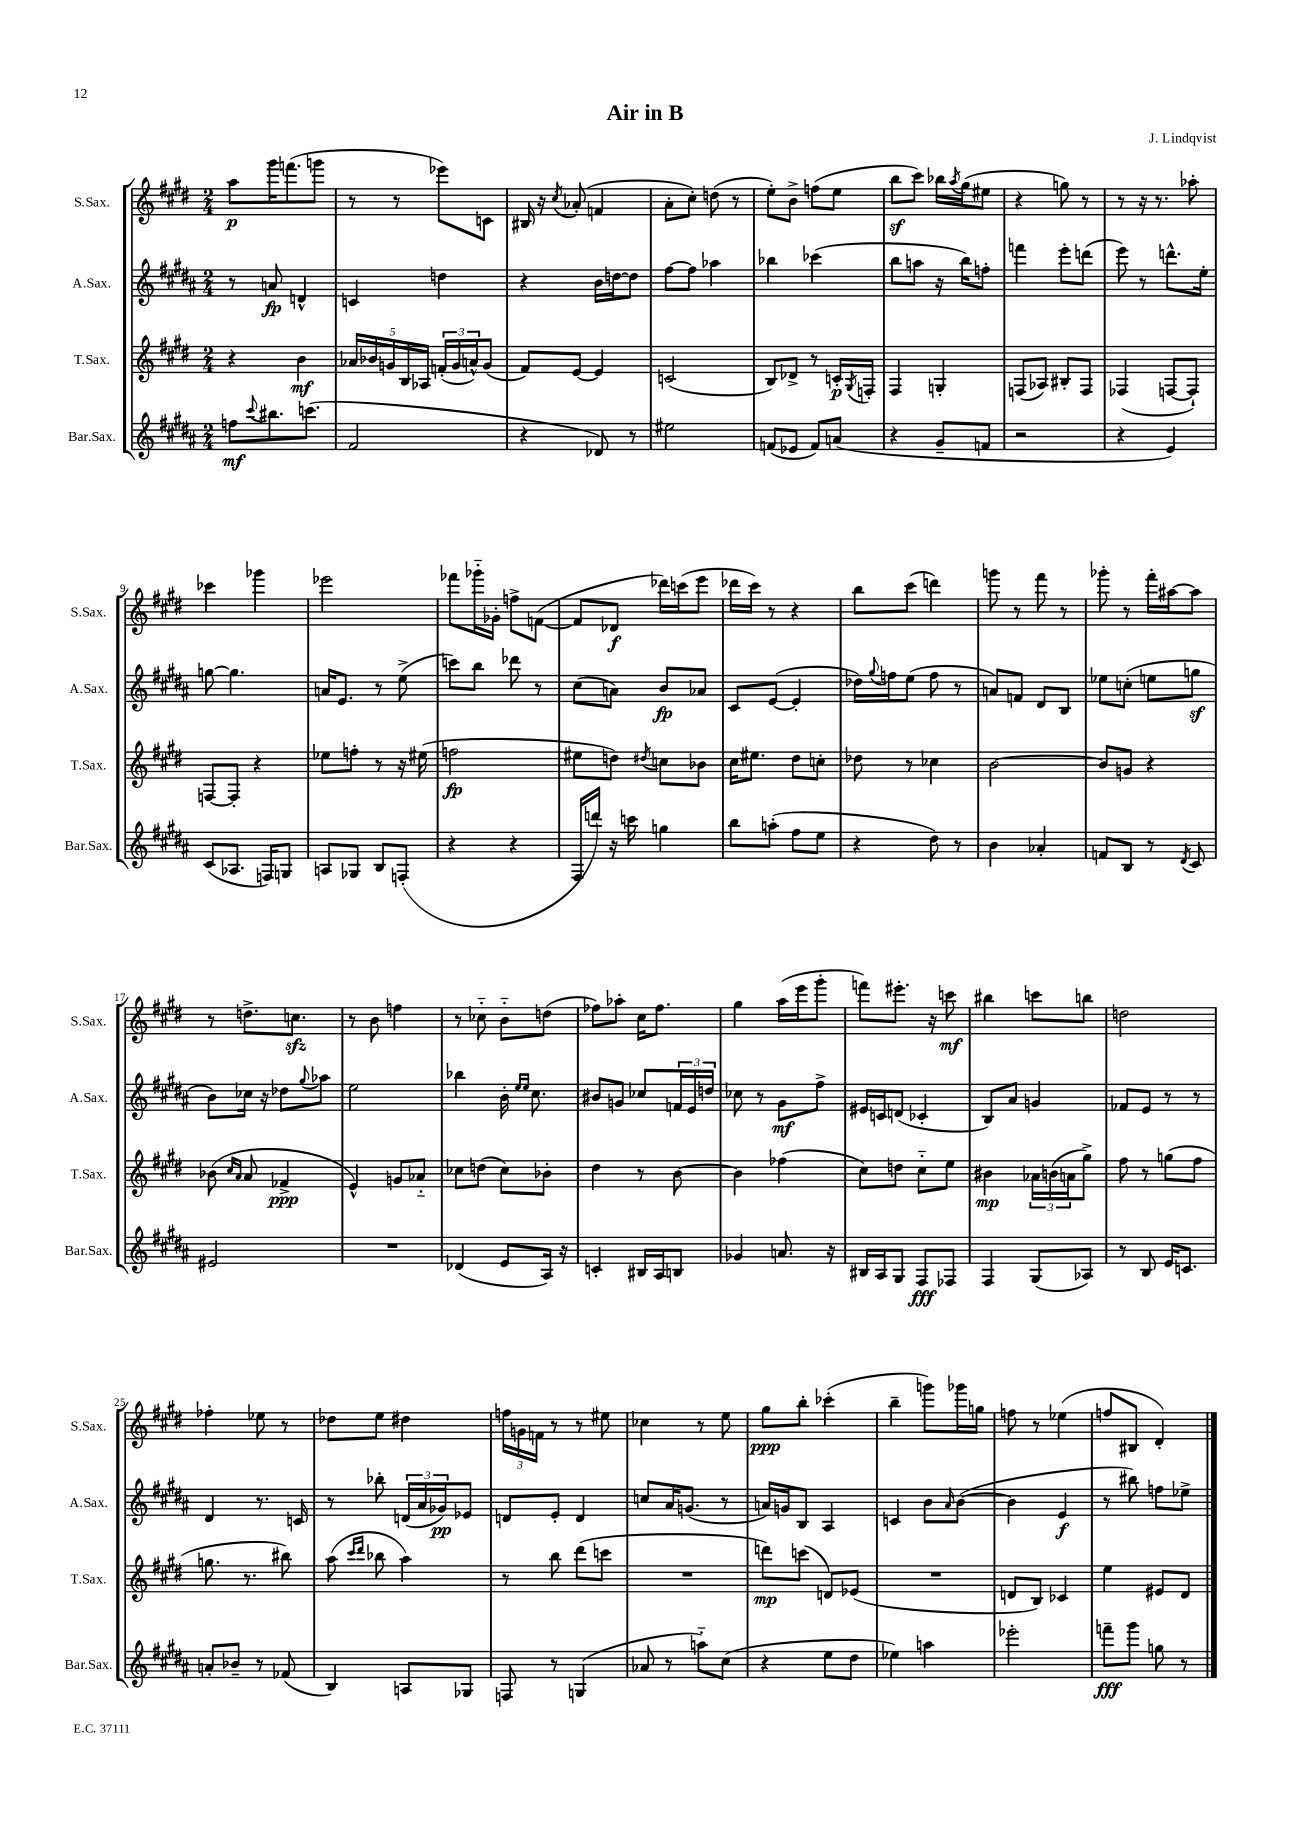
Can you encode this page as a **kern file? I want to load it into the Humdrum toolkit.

**kern	**dynam	**kern	**dynam	**kern	**dynam	**kern	**dynam
*part4	*part4	*part3	*part3	*part2	*part2	*part1	*part1
*staff4	*staff4	*staff3	*staff3	*staff2	*staff2	*staff1	*staff1
*I"Bar.Sax.	*	*I"T.Sax.	*	*I"A.Sax.	*	*I"S.Sax.	*
*I'Bar.Sax.	*	*I'T.Sax.	*	*I'A.Sax.	*	*I'S.Sax.	*
*clefG2	*	*clefG2	*	*clefG2	*	*clefG2	*
*k[f#c#g#d#a#]	*	*k[f#c#g#d#]	*	*k[f#c#g#d#a#]	*	*k[f#c#g#d#]	*
*M2/4	*	*M2/4	*	*M2/4	*	*M2/4	*
=1	=1	=1	=1	=1	=1	=1	=1
8ffn\L	mf	4r	.	8r	.	8aa\L	p
8qqccc#/	.	.	.	.	.	.	.
8.bb#X\	.	.	.	8an/	fp	16ggg#\K	.
.	.	.	.	.	.	(8.fffn\	.
.	.	4b\	mf	4dn^^/	.	.	.
(8.cccn\J	.	.	.	.	.	.	.
.	.	.	.	.	.	8gggn\J	.
=2	=2	=2	=2	=2	=2	=2	=2
2f#/	.	20a-X/LL	.	4cn/	.	8r	.
.	.	20b-X/	.	.	.	.	.
.	.	20gn/	.	.	.	.	.
.	.	.	.	.	.	8r	.
.	.	20B/	.	.	.	.	.
.	.	20A-X/JJ	.	.	.	.	.
.	.	(24fn'/LL	.	4ddn\	.	8eee-X\L)	.
.	.	24g/	.	.	.	.	.
.	.	24an^^/J)	.	.	.	.	.
.	.	(8g/J	.	.	.	8cn\J	.
=3	=3	=3	=3	=3	=3	=3	=3
4r	.	8f#/L)	.	4r	.	16B#X/	.
.	.	.	.	.	.	16r	.
.	.	.	.	.	.	8qcc#/	.
.	.	[8e/J	.	.	.	(8a-X'/	.
8d-X/)	.	4e/]	.	16b\LL	.	4fn/	.
.	.	.	.	[16ddn\J	.	.	.
8r	.	.	.	8dd\J]	.	.	.
=4	=4	=4	=4	=4	=4	=4	=4
2ee#X\	.	(2cn/	.	[8ff#\L	.	8a'\L	.
.	.	.	.	8ff#\J]	.	8cc#'\J)	.
.	.	.	.	4aa-X\	.	(8ddn\	.
.	.	.	.	.	.	8r	.
=5	=5	=5	=5	=5	=5	=5	=5
(8fn/L	.	8B/L)	.	4bb-X\	.	8ee'\L)	.
8e-X/J	.	8d-X^/J	.	.	.	8b^\J	.
8f/L)	.	8r	.	(4ccc-X\	.	(8ffn\L	.
(8an/J	.	16cn'/LL	p	.	.	8ee\J	.
.	.	8qG#/	.	.	.	.	.
.	.	16Fn'/JJ	.	.	.	.	.
=6	=6	=6	=6	=6	=6	=6	=6
4r	.	4F#/	.	8bb\L	.	8bbz\L	.
.	.	.	.	8aan\J	.	8ccc#\J)	.
8g#~/L	.	4Gn'/	.	16r	.	16bb-X\LL	.
.	.	.	.	.	.	8qaa/	.
.	.	.	.	16bb\KL)	.	(16gg#\J	.
8fn/J	.	.	.	8ffn'\J	.	8ee#X\J	.
=7	=7	=7	=7	=7	=7	=7	=7
2r	.	(8Fn/L	.	4fffn\	.	4r	.
.	.	8A-X/J)	.	.	.	.	.
.	.	8B#X'/L	.	8eee'\L	.	8ggn\)	.
.	.	8F/J	.	(8dddn\J	.	8r	.
=8	=8	=8	=8	=8	=8	=8	=8
4r	.	(4F-X/	.	8eee\)	.	8r	.
.	.	.	.	8r	.	16r	.
.	.	.	.	.	.	8.r	.
4e/)	.	[8Fn/L	.	8.dddn^^\L	.	.	.
.	.	8F`/J])	.	.	.	8aa-X'\	.
.	.	.	.	16ee'\Jk	.	.	.
!!LO:LB:g=z
=9	=9	=9	=9	=9	=9	=9	=9
(8c#/L	.	[8Fn/L	.	[8ggn\	.	4ccc-X\	.
8.A-X/J	.	8F'/J]	.	4.gg\]	.	.	.
.	.	4r	.	.	.	4ggg-X\	.
16Fn/KL)	.	.	.	.	.	.	.
8Gn/J	.	.	.	.	.	.	.
=10	=10	=10	=10	=10	=10	=10	=10
8An/L	.	8ee-X\L	.	16an/KL	.	2eee-X\	.
.	.	.	.	8.e/J	.	.	.
8G-X/J	.	8ffn'\J	.	.	.	.	.
8B/L	.	8r	.	8r	.	.	.
(8Fn'/J	.	16r	.	(8ee^\	.	.	.
.	.	(16ee#X\	.	.	.	.	.
=11	=11	=11	=11	=11	=11	=11	=11
4r	.	2ffn\	fp	8cccn\L)	.	8fff-X\L	.
.	.	.	.	8bb\J	.	16ggg-X\L	.
.	.	.	.	.	.	16g-X'\JJ	.
4r	.	.	.	8ddd-X\	.	8ffn^\L	.
.	.	.	.	8r	.	([8fn\J	.
=12	=12	=12	=12	=12	=12	=12	=12
16F#/LL	.	8ee#X\L	.	(8cc#\L	.	8f/L]	.
16dddn/JJ)	.	.	.	.	.	.	.
16r	.	8ddn\J)	.	8an\J)	.	8d-X/J	f
16cccn\	.	.	.	.	.	.	.
.	.	8qdd#X/	.	.	.	.	.
4ggn\	.	8ccn\L	.	8b/L	fp	16ddd-X\LL)	.
.	.	.	.	.	.	(16cccn\J	.
.	.	8b-X\J	.	8a-X/J	.	8eee\J	.
=13	=13	=13	=13	=13	=13	=13	=13
8bb\L	.	16cc#\KL	.	8c#/L	.	16ddd-X\LL	.
.	.	8.ee#X\J	.	.	.	16ccc#\JJ)	.
(8aan'\J	.	.	.	([8e/J	.	8r	.
8ff#\L	.	8dd#\L	.	4e'/]	.	4r	.
8ee\J	.	8ccn'\J	.	.	.	.	.
=14	=14	=14	=14	=14	=14	=14	=14
4r	.	8dd-X\	.	16dd-X\LL)	.	8bb\L	.
.	.	.	.	8qqgg#/	.	.	.
.	.	.	.	16ffn\J	.	.	.
.	.	8r	.	(8ee\J	.	(8ccc#\J	.
8dd#\)	.	4cc-X\	.	8ff\	.	4dddn\)	.
8r	.	.	.	8r	.	.	.
=15	=15	=15	=15	=15	=15	=15	=15
4b\	.	[2b\	.	8an/L)	.	8gggn\	.
.	.	.	.	8fn/J	.	8r	.
4a-X'/	.	.	.	8d#/L	.	8fff#\	.
.	.	.	.	8B/J	.	8r	.
=16	=16	=16	=16	=16	=16	=16	=16
8fn/L	.	8b/L]	.	8ee-X\L	.	8ggg-X'\	.
8B/J	.	8gn/J	.	(8ccn'\J	.	8r	.
8r	.	4r	.	8een\L	.	16fff#'\LL	.
.	.	.	.	.	.	[16aa#X\J	.
8qd#/	.	.	.	.	.	.	.
8c#/	.	.	.	8ggnz\J	.	8aa#\J]	.
!!LO:LB:g=z
=17	=17	=17	=17	=17	=17	=17	=17
2e#X/	.	(8b-X\	.	8b\L)	.	8r	.
.	.	16qqcc#/LL	.	.	.	.	.
.	.	16qqa/JJ	.	.	.	.	.
.	.	8a/	.	16cc-X\Jk	.	8.ddn^\L	.
.	.	.	.	16r	.	.	.
.	.	4f-X^/	ppp	8dd-X\L	.	.	.
.	.	.	.	.	.	8.ccnzz\J	.
.	.	.	.	8qqgg#/	.	.	.
.	.	.	.	8aa-X\J	.	.	.
=18	=18	=18	=18	=18	=18	=18	=18
2r	.	4e^^/)	.	2ee\	.	8r	.
.	.	.	.	.	.	8b\	.
.	.	8gn/L	.	.	.	4ffn\	.
.	.	8a-X/J	.	.	.	.	.
=19	=19	=19	=19	=19	=19	=19	=19
(4d-X/	.	8cc-X\L	.	4bb-X\	.	8r	.
.	.	(8ddn\J	.	.	.	8cc-X\	.
8e/L	.	8cc-\L)	.	16b'\	.	8b\L	.
.	.	.	.	16qqee/LL	.	.	.
.	.	.	.	16qqee/JJ	.	.	.
.	.	.	.	8.cc#\	.	.	.
16A#/Jk)	.	8b-X'\J	.	.	.	(8ddn\J	.
16r	.	.	.	.	.	.	.
=20	=20	=20	=20	=20	=20	=20	=20
4cn'/	.	4dd#\	.	8b#X/L	.	8ff-X\L)	.
.	.	.	.	8gn/J	.	8aa-X'\J	.
16B#X/LL	.	8r	.	8cc-X/L	.	16cc#\KL	.
16A#/J	.	.	.	.	.	8.ff-\J	.
8Bn/J	.	[8b\	.	24fn/L	.	.	.
.	.	.	.	24e/	.	.	.
.	.	.	.	24ddn/JJ	.	.	.
=21	=21	=21	=21	=21	=21	=21	=21
4g-X/	.	4b\]	.	8cc-X\	.	4gg#\	.
.	.	.	.	8r	.	.	.
8.an/	.	(4ff-X\	.	8g#\L	mf	(16aa\LL	.
.	.	.	.	.	.	16eee\J	.
.	.	.	.	8ff#^\J	.	8ggg#'\J	.
16r	.	.	.	.	.	.	.
=22	=22	=22	=22	=22	=22	=22	=22
16B#X/LL	.	8cc#\L)	.	16e#X/LL	.	8fffn\L)	.
16A#/J	.	.	.	16cn/J	.	.	.
8G#/J	.	8ddn\J	.	(8dn/J	.	8.eee#X'\J	.
8F#/L	fff	8cc#\L	.	4c-X'/	.	.	.
.	.	.	.	.	.	16r	.
8F-X/J	.	8ee\J	.	.	.	8cccn\	mf
=23	=23	=23	=23	=23	=23	=23	=23
4F#/	.	4b#X\	mp	8B/L)	.	4bb#X\	.
.	.	.	.	8a#/J	.	.	.
(8G#/L	.	24a-X\LL	.	4gn/	.	8cccn\L	.
.	.	(24bn\	.	.	.	.	.
.	.	24an\J	.	.	.	.	.
8A-X/J)	.	8gg#^\J)	.	.	.	8bbn\J	.
=24	=24	=24	=24	=24	=24	=24	=24
8r	.	8ff#\	.	8f-X/L	.	2ddn\	.
8B/	.	8r	.	8e/J	.	.	.
16e/KL	.	(8ggn\L	.	8r	.	.	.
8.cn/J	.	.	.	.	.	.	.
.	.	8ff#\J	.	8r	.	.	.
!!LO:LB:g=z
=25	=25	=25	=25	=25	=25	=25	=25
8an'/L	.	8.ggn\	.	4d#/	.	4ff-X'\	.
8b-X~/J	.	.	.	.	.	.	.
.	.	8.r	.	.	.	.	.
8r	.	.	.	8.r	.	8ee-X\	.
(8f-X/	.	8bb#X\)	.	.	.	8r	.
.	.	.	.	16cn/	.	.	.
=26	=26	=26	=26	=26	=26	=26	=26
4B/)	.	(8aa\	.	8r	.	8dd-X\L	.
.	.	16qqccc#/LL	.	.	.	.	.
.	.	16qqddd#/JJ	.	.	.	.	.
.	.	8bb-X\	.	8bb-X'\	.	8ee\J	.
8An/L	.	4aa\)	.	(24dn/LL	.	4dd#X\	.
.	.	.	.	24a#/	.	.	.
.	.	.	.	24g-X/J)	pp	.	.
8G-X/J	.	.	.	8e-X/J	.	.	.
=27	=27	=27	=27	=27	=27	=27	=27
8Fn/	.	8r	.	8dn/L	.	24ffn\LL	.
.	.	.	.	.	.	24gn\	.
.	.	.	.	.	.	24fn\JJ	.
8r	.	8bb\	.	8e'/J	.	8r	.
(4Gn/	.	(8ddd#\L	.	4d/	.	8r	.
.	.	8cccn\J	.	.	.	8ee#X\	.
=28	=28	=28	=28	=28	=28	=28	=28
8a-X/	.	2r	.	8ccn/L	.	4cc-X\	.
8r	.	.	.	16a#/K	.	.	.
.	.	.	.	(8.gn/J	.	.	.
8aan\L)	.	.	.	.	.	8r	.
(8cc#\J	.	.	.	8r	.	8ee\	.
=29	=29	=29	=29	=29	=29	=29	=29
4r	.	8dddn\L)	mp	16an/LL)	.	8gg#\L	ppp
.	.	.	.	16gn/J	.	.	.
.	.	(8cccn\J	.	8B/J	.	8bb'\J	.
8ee\L	.	8dn/L)	.	4A#/	.	(4ccc-X'\	.
8dd#\J	.	(8e-X/J	.	.	.	.	.
=30	=30	=30	=30	=30	=30	=30	=30
4ee-X\)	.	2r	.	4cn/	.	4bb~\	.
4aan\	.	.	.	8b\L	.	8gggn\L)	.
.	.	.	.	16qqa#/	.	.	.
.	.	.	.	([8b\J	.	16ggg-X\L	.
.	.	.	.	.	.	16ggn\JJ	.
=31	=31	=31	=31	=31	=31	=31	=31
2eee-X'\	.	8dn/L	.	4b\]	.	8ffn\	.
.	.	8B/J)	.	.	.	8r	.
.	.	4c-X/	.	4e/	f	(4ee-X\	.
=32	=32	=32	=32	=32	=32	=32	=32
8fffn~\L	fff	4ee\	.	8r	.	8ffn/L	.
8ggg#\J	.	.	.	8bb#X\)	.	8B#X/J	.
8ggn\	.	8e#X/L	.	8ffn\L	.	4d#'/)	.
8r	.	8d#/J	.	8ee-X^\J	.	.	.
==	==	==	==	==	==	==	==
*-	*-	*-	*-	*-	*-	*-	*-
